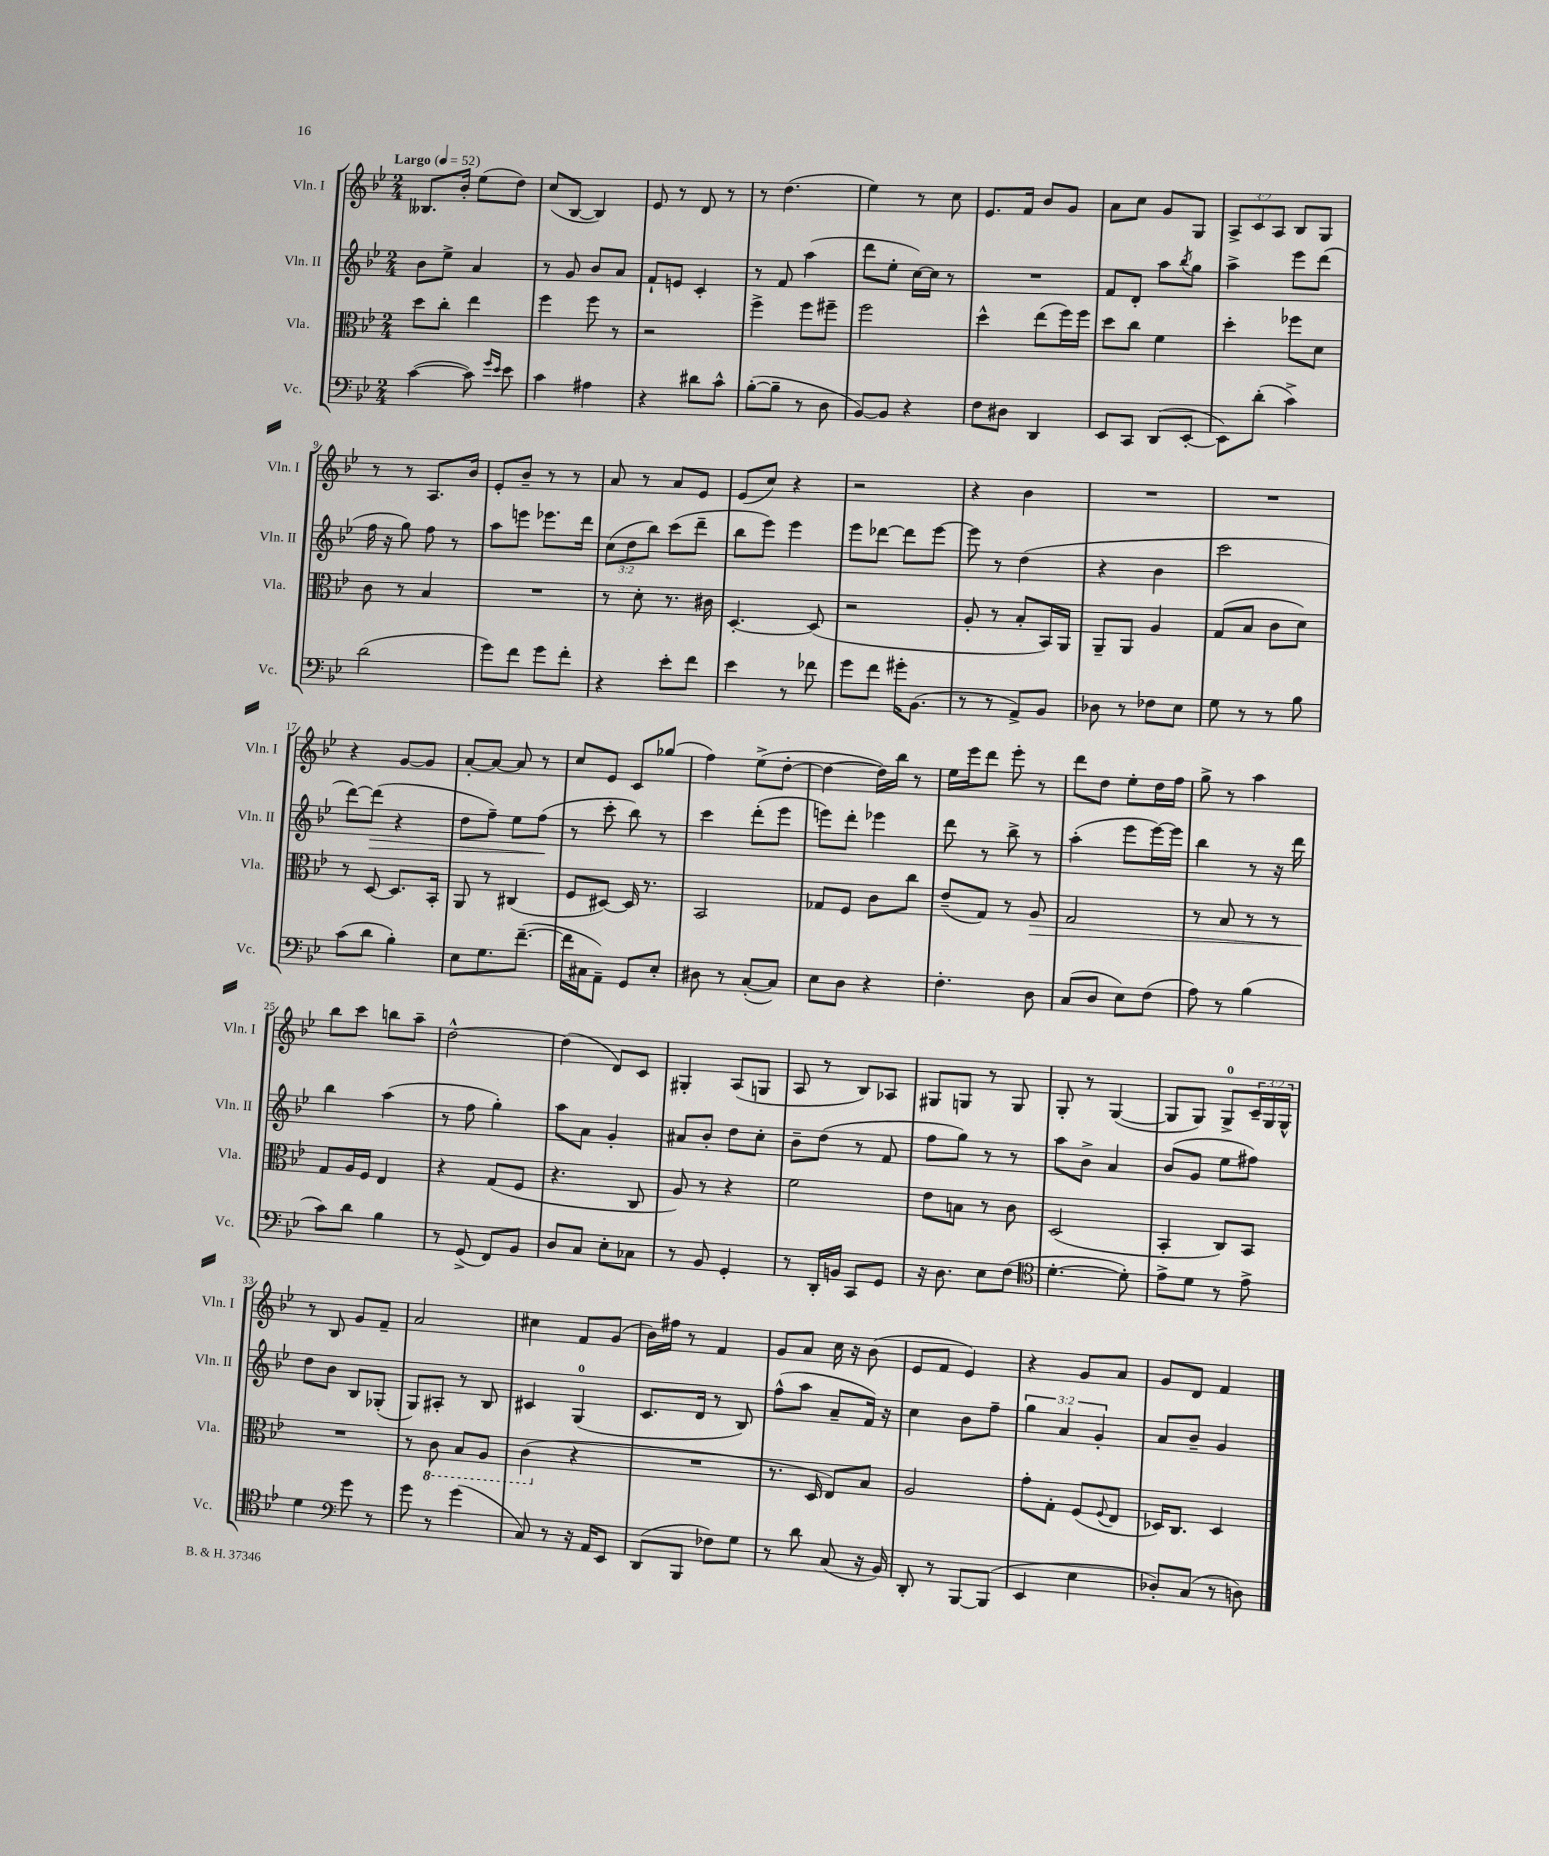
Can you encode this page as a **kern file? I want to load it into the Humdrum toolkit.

**kern	**kern	**dynam	**kern	**dynam	**kern
*part4	*part3	*part3	*part2	*part2	*part1
*staff4	*staff3	*staff3	*staff2	*staff2	*staff1
*I"Vc.	*I"Vla.	*	*I"Vln. II	*	*I"Vln. I
*I'Vc.	*I'Vla.	*	*I'Vln. II	*	*I'Vln. I
*clefF4	*clefC3	*	*clefG2	*	*clefG2
*k[b-e-]	*k[b-e-]	*	*k[b-e-]	*	*k[b-e-]
*M2/4	*M2/4	*	*M2/4	*	*M2/4
*MM52	*MM52	*	*MM52	*	*MM52
=1	=1	=1	=1	=1	=1
!	!	!	!	!	!LO:TX:a:B:t=Largo
([4c\	8dd\L	.	8b-\L	.	8.B--X/L
.	8cc'\J	.	8ee-^\J	.	.
.	.	.	.	.	16b-'/Jk
8c\])	4ee-\	.	4a/	.	(8ee-\L
16qqg/LL	.	.	.	.	.
16qqe-/JJ	.	.	.	.	.
8e-\	.	.	.	.	8dd\J)
=2	=2	=2	=2	=2	=2
4c\	4ff\	.	8r	.	(8cc/L
.	.	.	8g/	.	[8B-/J
4A#X\	8ff\	.	8b-/L	.	4B-/])
.	8r	.	8a/J	.	.
=3	=3	=3	=3	=3	=3
4r	2r	.	8f`/L	.	8e-/
.	.	.	8en/J	.	8r
8d#X\L	.	.	4c'/	.	8d/
8c^^\J	.	.	.	.	8r
=4	=4	=4	=4	=4	=4
([8B-'\L	4ff^\	.	8r	.	8r
8B-~\J]	.	.	8f/	.	(4.dd\
8r	8ff\L	.	(4aa\	.	.
8D\	8ff#X~\J	.	.	.	.
=5	=5	=5	=5	=5	=5
[8BB-/L)	2ff\	.	8ddd\L	.	4ee-\)
8BB-/J]	.	.	8ee-'\J	.	.
4r	.	.	[16cc\LL)	.	8r
.	.	.	16cc\JJ]	.	.
.	.	.	8r	.	8cc\
=6	=6	=6	=6	=6	=6
8F\L	4dd^^\	.	2r	.	8.e-/L
8D#X\J	.	.	.	.	.
.	.	.	.	.	16f/Jk
4DD/	(8ee-\L	.	.	.	8b-/L
.	16ff\L)	.	.	.	8g/J
.	16ff\JJ	.	.	.	.
=7	=7	=7	=7	=7	=7
8EE-/L	8dd\L	.	8f/L	.	8a\L
8CC/J	8cc\J	.	8d'/J	.	8cc\J
(8DD/L	4f\	.	8aa\L	.	8g/L
.	.	.	8qbb-/	.	.
[8EE-'/J	.	.	8gg\J	.	8G/J
=8	=8	=8	=8	=8	=8
8EE-\L])	4dd'\	.	4aa^\	.	12A^/L
.	.	.	.	.	12c/
(8d'\J	.	.	.	.	.
.	.	.	.	.	12A/J
4c^\)	8ff-X\L	.	8eee-\L	.	8B-/L
.	8d\J	.	(8ddd\J	.	8G/J
!!LO:LB:g=z
=9	=9	=9	=9	=9	=9
(2d\	8c\	.	16ff\	.	8r
.	.	.	16r	.	.
.	8r	.	8gg\)	.	8r
.	4B-/	.	8ff\	.	8.A/L
.	.	.	8r	.	.
.	.	.	.	.	16b-/Jk
=10	=10	=10	=10	=10	=10
8g\L)	2r	.	8aa\L	.	8e-'/L
8f\J	.	.	8eeen\J	.	8b-~/J
8g\L	.	.	8.eee-X\L	.	8r
8f'\J	.	.	.	.	8r
.	.	.	16ddd\Jk	.	.
=11	=11	=11	=11	=11	=11
4r	8r	.	(12cc\L	.	8a/
.	.	.	12dd\	.	.
.	8d'\	.	.	.	8r
.	.	.	12bb-\J)	.	.
8e-'\L	8.r	.	(8ccc\L	.	8a/L
8f\J	.	.	8ddd~\J	.	8e-/J
.	16c#X\	.	.	.	.
=12	=12	=12	=12	=12	=12
4e-\	[4.D'/	.	8bb-\L	.	(8e-/L
.	.	.	8eee-\J)	.	8cc/J)
8r	.	.	4eee-\	.	4r
8f-X\	(8D/]	.	.	.	.
=13	=13	=13	=13	=13	=13
8g\L	2r	.	8eee-\L	.	2r
8f\J	.	.	[8ddd-X\J	.	.
16g#X'\KL	.	.	8ddd-\L]	.	.
(8.BB-\J	.	.	.	.	.
.	.	.	[8eee-\J	.	.
=14	=14	=14	=14	=14	=14
8r	8A'/	.	8eee-\]	.	4r
8r	8r	.	8r	.	.
8AA^/L)	8B-'/L	.	(4dd\	.	4b-\
8BB-/J	16BB-/L)	.	.	.	.
.	16AA/JJ	.	.	.	.
=15	=15	=15	=15	=15	=15
8D-X\	8AA~/L	.	4r	.	2r
8r	8AA/J	.	.	.	.
8F-X\L	4A/	.	4b-\	.	.
8E-\J	.	.	.	.	.
=16	=16	=16	=16	=16	=16
8G\	(8G/L	.	2ccc\	.	2r
8r	8B-/J	.	.	.	.
8r	8c\L	.	.	.	.
8B-\	8d\J)	.	.	.	.
!!LO:LB:g=z
=17	=17	=17	=17	=17	=17
(8c\L	8r	.	[8ddd\L)	.	4r
!	!	!	!	!LO:HP:b	!
8d\J	[8D/	.	(8ddd\J]	>	.
4B-'\)	8.D/L]	.	4r	.	[8g/L
.	.	.	.	.	8g/J]
.	16BB-'/Jk	.	.	.	.
=18	=18	=18	=18	=18	=18
8E-\L	8AA/	.	8dd\L	.	[8a'/L
8.G\	8r	.	8ff~\J)	.	8a/J_
.	(4C#X/	.	8ee-\L	.	8a/]
([8.f~\J	.	.	.	.	.
.	.	.	(8ff\J	.	8r
.	.	.	.	]	.
=19	=19	=19	=19	=19	=19
16f\LL]	8F/L	.	8r	.	8cc/L
16C#X\J	.	.	.	.	.
8AA~\J)	[8D#X/J)	.	8ccc'\	.	8e-/J
8GG/L	16D#/]	.	8bb-\)	.	8c/L
.	8.r	.	.	.	.
8E-'/J	.	.	8r	.	(8gg-X/J
=20	=20	=20	=20	=20	=20
8D#X\	2BB-/	.	4ccc\	.	4ff\)
8r	.	.	.	.	.
([8C'/L	.	.	(8ddd'\L	.	(8ee-^\L
8C/J])	.	.	8eee-\J	.	[8dd'\J
=21	=21	=21	=21	=21	=21
8E-\L	8G-X/L	.	8eeen\L)	.	4dd\_
8D\J	8F/J	.	8ddd'\J	.	.
4r	8c\L	.	4eee-X\	.	16dd\LL])
.	.	.	.	.	16bb-\JJ
.	8cc\J	.	.	.	8r
=22	=22	=22	=22	=22	=22
4.F'\	(8e-~/L	.	8ddd\	.	16ee-\LL
.	.	.	.	.	16eee-\J
.	8G/J)	.	8r	.	8ddd\J
.	8r	.	8bb-^\	.	8eee-'\
!	!	!LO:HP:b	!	!	!
8D\	8A/	>	8r	.	8r
=23	=23	=23	=23	=23	=23
(8C/L	2G/	.	(4aa'\	.	8ddd\L
8D/J	.	.	.	.	8dd\J
8E-\L)	.	.	8eee-\L	.	8ee-'\L
(8F\J	.	.	[16eee-\L)	.	16dd\L
.	.	.	16eee-\JJ]	.	16ff\JJ
=24	=24	=24	=24	=24	=24
8A\)	8r	.	4bb-\	.	8gg^\
8r	8B-/	.	.	.	8r
(4B-\	8r	.	8r	.	4aa\
.	8r	.	16r	.	.
.	.	.	16ddd\	.	.
!!LO:LB:g=z
=25	=25	=25	=25	=25	=25
8c\L)	8G/L	.	4bb-\	.	8bb-\L
8d\J	16A/L	]	.	.	8ccc\J
.	16F/JJ	.	.	.	.
4B-\	4E-/	.	(4aa\	.	8bbn\L
.	.	.	.	.	8aa~\J
=26	=26	=26	=26	=26	=26
8r	4r	.	8r	.	[2dd^^\
(8GG^/	.	.	8ff\	.	.
8FF/L)	(8G/L	.	4gg'\)	.	.
8BB-/J	8F/J	.	.	.	.
=27	=27	=27	=27	=27	=27
8D/L	4.r	.	8aa\L	.	(4dd\]
8C/J	.	.	8a\J	.	.
8E-'\L	.	.	4g'/	.	8d/L)
8C-X\J	8C/	.	.	.	8c/J
=28	=28	=28	=28	=28	=28
8r	8A/)	.	8a#X/L	.	4G#X'/
8BB-/	8r	.	8b-'/J	.	.
4GG'/	4r	.	8dd\L	.	(8A/L
.	.	.	8cc'\J	.	8Gn/J
=29	=29	=29	=29	=29	=29
8r	2f\	.	8b-~\L	.	8A/
16DD'/LL	.	.	(8dd\J	.	8r
16BBn/JJ	.	.	.	.	.
8CC/L	.	.	8r	.	8B-/L)
8GG/J	.	.	8f/	.	8A-X/J
=30	=30	=30	=30	=30	=30
16r	8e-\L	.	8ff\L	.	8G#X/L
8.D\	.	.	.	.	.
.	8Bn\J	.	8gg\J)	.	8Gn/J
8E-\L	8r	.	8r	.	8r
(8F\J	8c\	.	8r	.	8G/
=31	=31	=31	=31	=31	=31
*clefC4	*	*	*	*	*
[4.d'\	(2D/	.	8aa\L	.	8G'/
.	.	.	8b-^\J	.	8r
.	.	.	4a/	.	([4G/
8d'\])	.	.	.	.	.
=32	=32	=32	=32	=32	=32
8e-^\L	4BB-'/	.	(8b-/L	.	8G/L]
8d\J	.	.	8g/J	.	8G/J)
8r	8C/L)	.	8ee-\L	.	8G^/L
8e-^\	8BB-/J	.	8ff#X\J)	.	24c~/L
.	.	.	.	.	24G/
.	.	.	.	.	24G^^/JJ
!!LO:LB:g=z
=33	=33	=33	=33	=33	=33
4d\	2r	.	8dd\L	.	8r
.	.	.	8b-\J	.	8B-/
*clefF4	*	*	*	*	*
8g\	.	.	8B-/L	.	8g/L
8r	.	.	(8G-X'/J	.	8f~/J
=34	=34	=34	=34	=34	=34
8g\	8r	.	8G/L)	.	2a/
*	*8ba	*	*	*	*
8r	8C\	.	8A#X'/J	.	.
(4g\	8BB-/L	.	8r	.	.
.	8AA/J	.	8B-/	.	.
=35	=35	=35	=35	=35	=35
8C/)	(4C\	.	4c#X/	.	4cc#X\
8r	.	.	.	.	.
*	*X8ba	*	*	*	*
16r	4r	.	(4G/	.	8f/L
16AA/KL	.	.	.	.	.
8EE-/J	.	.	.	.	(8g/J
=36	=36	=36	=36	=36	=36
(8DD/L	2r	.	8.c/L	.	16b-\LL)
.	.	.	.	.	16ff#X\JJ
8BBB-/J	.	.	.	.	8r
.	.	.	16d/Jk	.	.
8F-X\L)	.	.	8r	.	4f/
8G\J	.	.	8B-/)	.	.
=37	=37	=37	=37	=37	=37
8r	8.r	.	(8ff^^\L	.	8g/L
8d\	.	.	8aa\J	.	8a/J
.	16D/	.	.	.	.
(8C/	8E-/L)	.	8a~/L	.	16cc\
.	.	.	.	.	16r
16r	8B-/J	.	16f/Jk)	.	(8b-\
16BB-/)	.	.	16r	.	.
=38	=38	=38	=38	=38	=38
8DD'/	2A/	.	4cc\	.	8e-/L
8r	.	.	.	.	8f/J
[8BBB-/L	.	.	8b-\L	.	4e-/)
(8BBB-/J]	.	.	8ff~\J	.	.
=39	=39	=39	=39	=39	=39
4EE-/	8g'\L	.	6gg\	.	4r
.	8G'\J	.	.	.	.
.	.	.	6a/	.	.
4E-\	(8F/L	.	.	.	8g/L
.	.	.	6g'/	.	.
.	8qqF/	.	.	.	.
.	8E-/J	.	.	.	8a/J
=40	=40	=40	=40	=40	=40
8D-X'/L)	16D-X/KL)	.	8a/L	.	8g/L
.	8.C/J	.	.	.	.
(8C/J	.	.	8b-~/J	.	8d/J
8r	4D-/	.	4g/	.	4f/
8Dn\)	.	.	.	.	.
==	==	==	==	==	==
*-	*-	*-	*-	*-	*-
